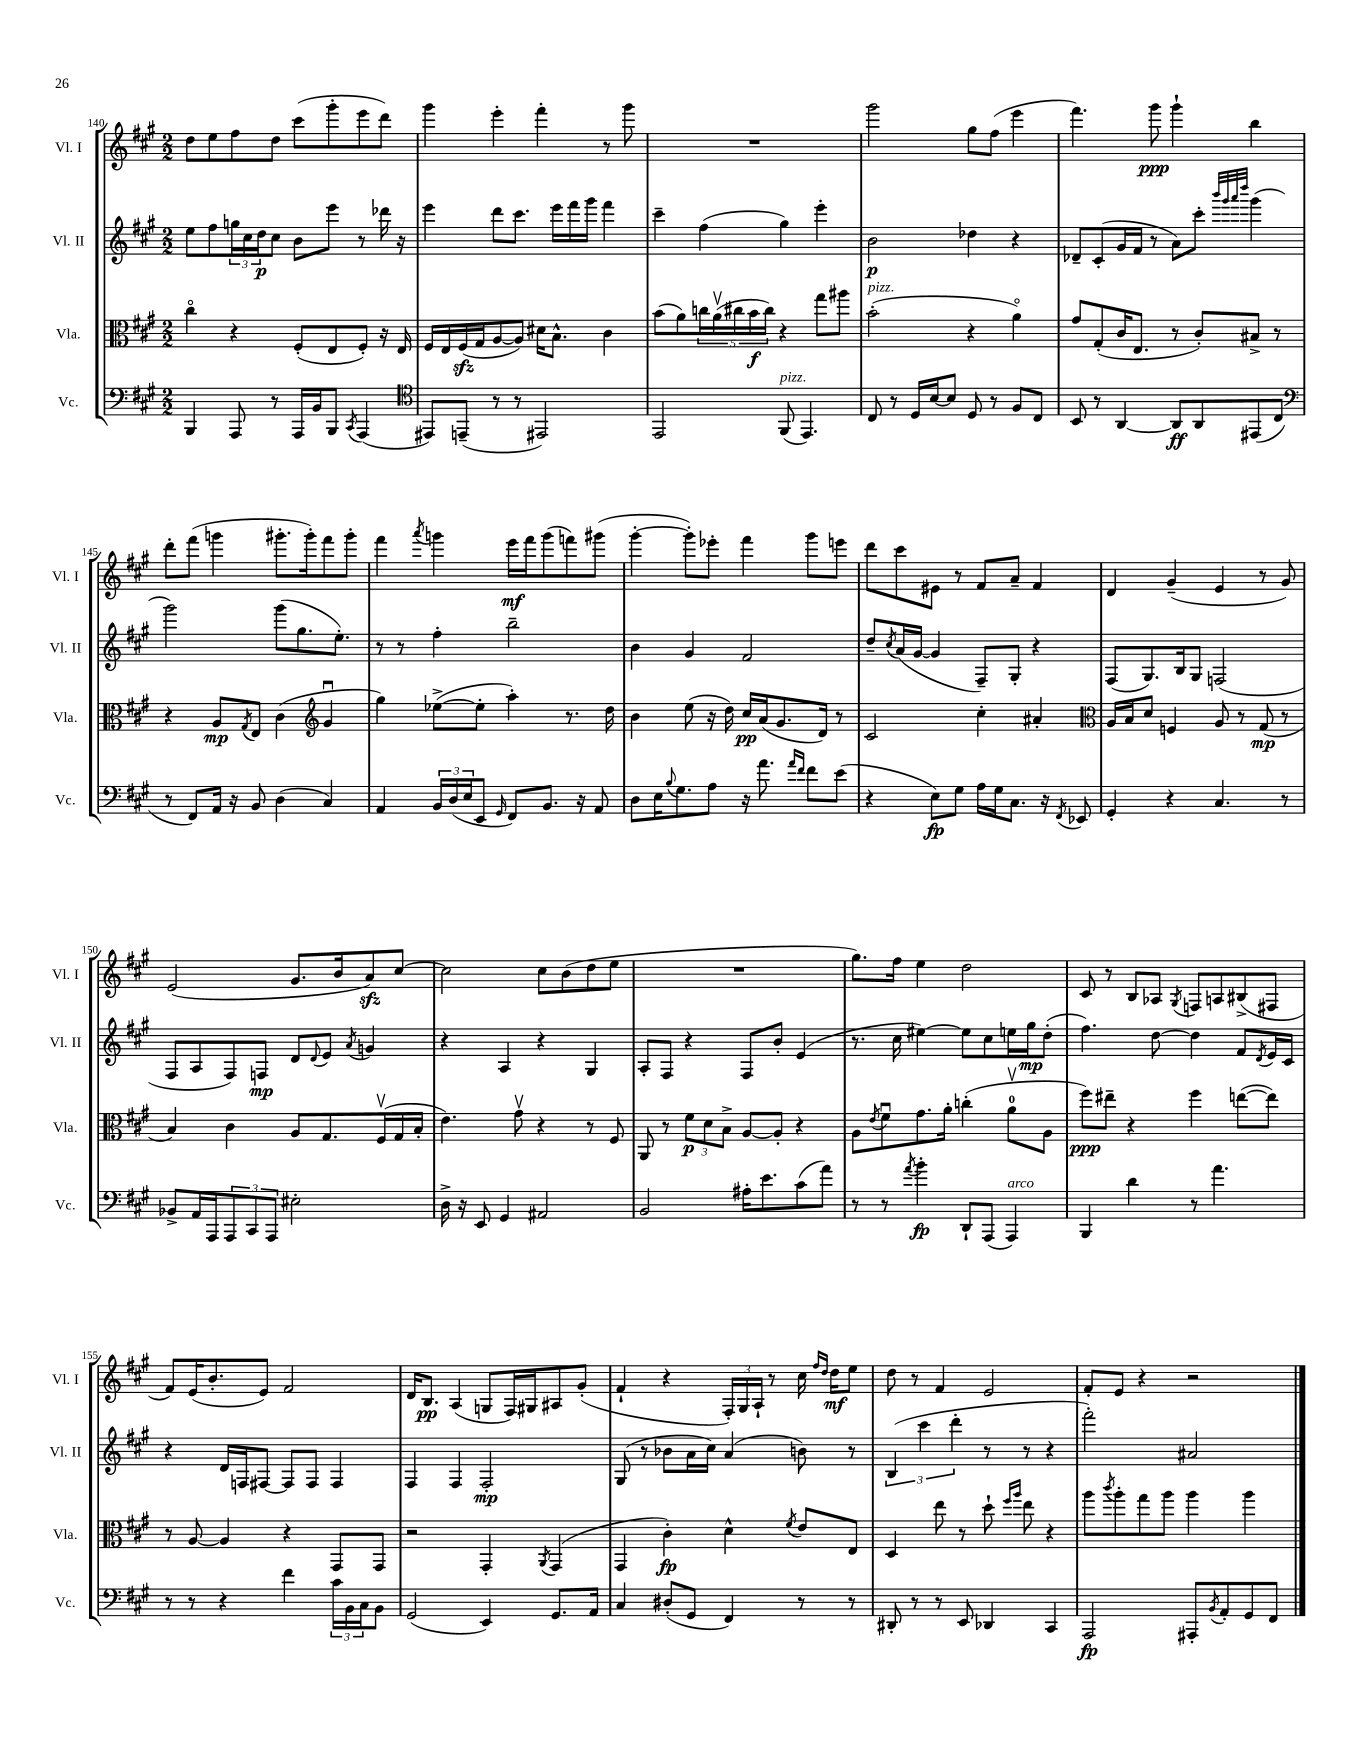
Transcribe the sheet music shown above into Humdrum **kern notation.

**kern	**kern	**kern	**kern
*staff4	*staff3	*staff2	*staff1
*clefF4	*clefC3	*clefG2	*clefG2
*k[f#c#g#]	*k[f#c#g#]	*k[f#c#g#]	*k[f#c#g#]
*M2/2	*M2/2	*M2/2	*M2/2
4BBB	4cc#o	8ee	8dd
.	.	8ff#	8ee
8AAA	4r	24gg	8ff#
.	.	24cc#	.
.	.	24dd	.
8r	.	8cc#	8dd
16AAA	(8F#'	8b	(8ccc#
16BB	.	.	.
8BBB	8E	8eee	8ggg#'
8qCC#	.	.	.
(4AAA	8F#')	8r	8eee
.	16r	16ddd-	8ddd)
.	16E	16r	.
=	=	=	=
*clefC4	*	*	*
8EE#)	16F#	4eee	4ggg#
.	16E	.	.
(8EE~	(16F#	.	.
.	16G#	.	.
8r	[8A	8ddd	4eee'
8r	8A])	8.ccc#	.
2EE#)	16d#	.	4fff#'
.	8.B^^	16eee	.
.	.	16fff#	.
.	.	16ggg#	.
.	4c#	4fff#	8r
.	.	.	8ggg#
=	=	=	=
2EE	(8b	4ccc#~	1r
.	8a)	.	.
.	20cc	(4ff#	.
.	(20av	.	.
.	20cc#	.	.
.	20b	.	.
.	20cc#)	.	.
(8FF#	4r	4gg#)	.
4.EE)	.	.	.
.	8gg#	4eee'	.
.	8aa#	.	.
=	=	=	=
8C#	(2b'	2b	2ggg#
8r	.	.	.
16D	.	.	.
[16B	.	.	.
8B]	.	.	.
8D	4r	4dd-	8gg#
8r	.	.	(8ff#
8F#	4ao)	4r	4eee
8C#	.	.	.
=	=	=	=
8BB	8g#	8d-~	4.fff#)
8r	(8G#'	(8c#'	.
[4AA	16c#	16g#	.
.	8.E	16f#	.
.	.	8r	8ggg#
8AA]	8r	8a)	4ggg#`
8AA	8c#')	8ccc#'	.
.	.	32qqbbb	.
.	.	32qqggg#	.
.	.	32qqaaa	.
.	.	32qqdddd	.
(8EE#	8B#^	(4ggg#	4bb
8C#	8r	.	.
=	=	=	=
*clefF4	*	*	*
8r	4r	2ggg#)	8ddd'
8FF#)	.	.	(8fff#
16AA	8A	.	4ggg
16r	.	.	.
.	8qG#	.	.
8BB	8E	.	.
(4D	(4c#	(8ggg#	8.ggg#'
.	.	8.gg#	.
.	.	.	16ggg#')
*	*clefG2	*	*
4C#)	4g#u	.	8fff#
.	.	8.ee')	.
.	.	.	8ggg#'
=	=	=	=
4AA	4gg#)	8r	4fff#
.	.	8r	.
.	.	.	8qaaa
24BB	([8ee-^	4ff#'	4ggg
(24D	.	.	.
24E	.	.	.
8EE	8ee-']	.	.
16qqGG#	.	.	.
8FF#)	4aa')	2bb~	16eee
.	.	.	16fff#
8.BB	.	.	(8ggg
.	8.r	.	8fff)
16r	.	.	.
8AA	.	.	(8ggg#
.	16dd	.	.
=	=	=	=
8D	4b	4b	[4ggg#'
16E	.	.	.
8qqB	.	.	.
8.G#	.	.	.
.	(8ee	4g#	8ggg#'])
8A	16r	.	8eee-'
.	16dd)	.	.
16r	16cc#	2f#	4fff#
8.a	(16a	.	.
.	8.g#	.	.
16qqa	.	.	.
16qqf#	.	.	.
8f#	.	.	8ggg#
.	16d)	.	.
(8e	8r	.	8eee
=	=	=	=
4r	2c#	8dd~	8ddd
.	.	8qcc#	.
.	.	(16a	8ccc#
.	.	[16g#	.
8E)	.	4g#]	8e#
8G#	.	.	8r
16A	4cc#'	8F#~)	8f#
16G#	.	.	.
8.C#	.	8G#'	8a~
.	4a#'	4r	4f#
16r	.	.	.
8qFF#	.	.	.
8EE-	.	.	.
=	=	=	=
*	*clefC3	*	*
4GG#'	16A	(8F#	4d
.	16B	.	.
.	8d	8.G#)	.
4r	4F	.	(4g#~
.	.	16B	.
.	.	8G#	.
4.C#	8A	(2F	4e
.	8r	.	.
.	(8G#	.	8r
8r	8r	.	8g#)
=	=	=	=
8BB-^	4B)	8F#	(2e
16AA	.	8A	.
16AAA	.	.	.
12AAA	4c#	8F#)	.
12CC#	.	.	.
.	.	8F	.
12AAA	.	.	.
2E#'	8A	8d	8.g#
.	.	8qqd	.
.	8.G#	8e	.
.	.	.	16b
.	.	8qa	.
.	.	4g	8a)
.	(16F#v	.	.
.	16G#	.	[8cc#
.	16B'	.	.
=	=	=	=
16D^	4.e)	4r	2cc#]
16r	.	.	.
8EE	.	.	.
4GG#	.	4A	.
.	8g#v	.	.
2AA#	4r	4r	8cc#
.	.	.	(8b
.	8r	4G#	8dd
.	8F#	.	8ee
=	=	=	=
2BB	8AA	8A'	1r
.	8r	8F#	.
.	12f#	4r	.
.	12d	.	.
.	12B^	.	.
16A#'	[8A	8F#	.
8.e	.	.	.
.	8A']	8b'	.
(8c#	4r	(4e	.
8a)	.	.	.
=	=	=	=
8r	8A	8.r	8.gg#)
.	8qe	.	.
8r	8f#u	.	.
.	.	16cc#	16ff#
8qa	.	.	.
4b'	8.g#	[4ee#)	4ee
.	16a'	.	.
8DD`	(4cc'	8ee#]	2dd
(8AAA	.	8cc#	.
4AAA)	8av	16ee	.
.	.	16gg#	.
.	8A	(8dd'	.
=	=	=	=
4BBB	8ff#)	4.ff#)	8c#
.	8ee#~	.	8r
4d	4r	.	8B
.	.	[8dd	8A-
.	.	.	8qG#
8r	4ff#	4dd]	8F
4.a	.	.	8A
.	([8ee	8f#	(8B#^
.	.	8qd	.
.	8ee])	16e	8F#
.	.	16c#	.
=	=	=	=
8r	8r	4r	8f#)
8r	[8A	.	(16e
.	.	.	8.b'
4r	4A]	16d	.
.	.	16F	.
.	.	[8F#	8e)
4f#	4r	8F#]	2f#
.	.	8F#	.
24c#	8GG#	4F#	.
24BB	.	.	.
24C#	.	.	.
8BB	8GG#	.	.
=	=	=	=
(2GG#	2r	4F#	16d
.	.	.	8.B
.	.	4F#	(4A
4EE)	4GG#'	2F#'	8G
.	.	.	16F#)
.	.	.	16G#
.	8qAA	.	.
8.GG#	(4GG#	.	8A#
.	.	.	(8g#'
16AA	.	.	.
=	=	=	=
4C#	4GG#	(8G#	4f#`
.	.	8r	.
(8D#'	4c#')	8b-	4r
8GG#	.	16a	.
.	.	16cc#)	.
4FF#)	4d^^	(4a	24F#')
.	.	.	24G#
.	.	.	24A`
.	.	.	8r
.	8qf#	.	.
8r	8e	8b)	16cc#
.	.	.	16qqff#
.	.	.	16qqdd
.	.	.	16dd
8r	8E	8r	8ee
=	=	=	=
8DD#'	4D	(6B	8dd
8r	.	.	8r
.	.	6ccc#	.
8r	8ee	.	4f#
.	.	6ddd'	.
8EE	8r	.	.
4DD-	8dd`	8r	2e
.	16qqff#	.	.
.	16qqaa	.	.
.	8ee	8r	.
4CC#	4r	4r	.
=	=	=	=
2AAA	8aa	2fff#')	8f#'
.	8qccc#	.	.
.	8aa'	.	8e
.	8gg#	.	4r
.	8aa	.	.
8AAA#'	4aa	2a#	2r
8qBB	.	.	.
8AA'	.	.	.
8GG#	4aa	.	.
8FF#	.	.	.
==	==	==	==
*-	*-	*-	*-
